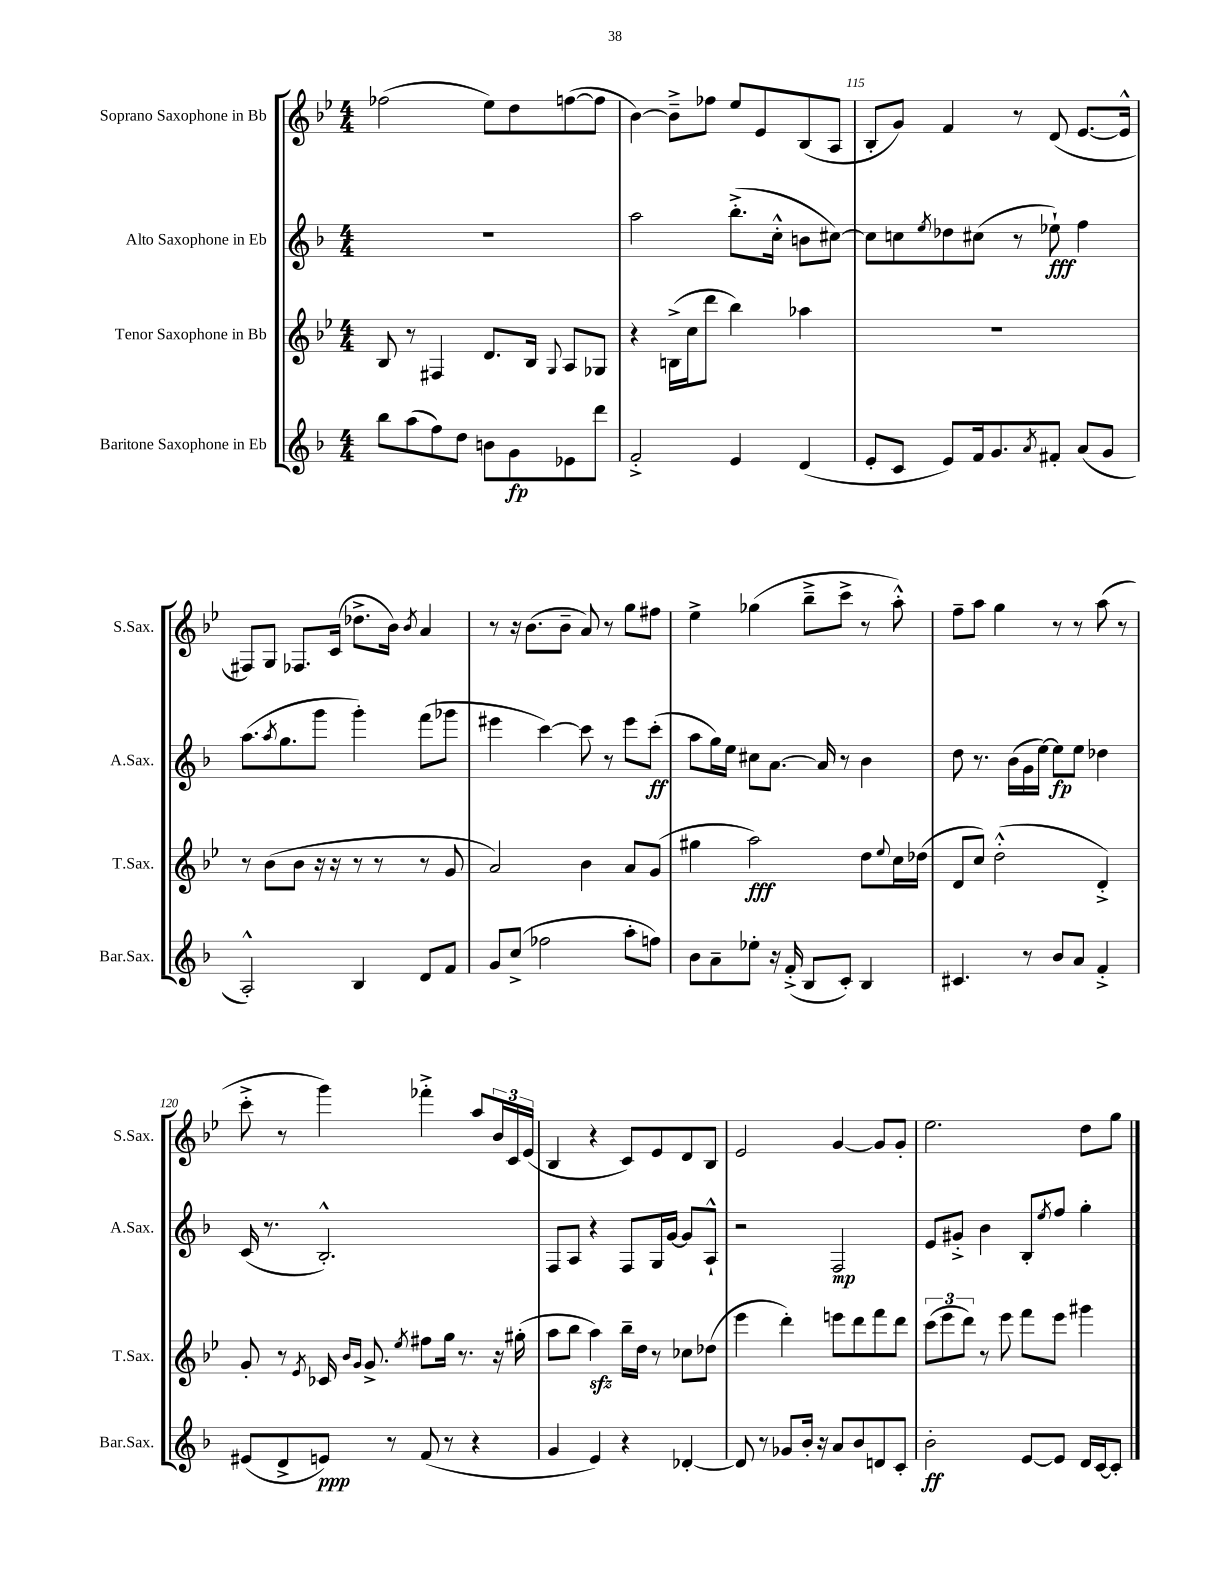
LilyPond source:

<<
\new StaffGroup <<
\new Staff = "s0" \with { instrumentName = "Soprano Saxophone in Bb" shortInstrumentName = "S.Sax." } {
    \clef treble \key bes \major \numericTimeSignature \time 4/4
    fes''2( ees''8) d''8 f''8~( f''8 |
    bes'4~) bes'8---> fes''8 ees''8 ees'8 bes8( a8 |
    bes8-. g'8) f'4 r8 d'8( ees'8.~ ees'16-^ |
    fis8) g8 fes8. c'16( des''8.-> bes'16) \acciaccatura { bes'8 } a'4 |
    r8 r16 bes'8.( bes'8-- a'8) r8 g''8 fis''8 |
    ees''4-> ges''4( bes''8---> c'''8-> r8 a''8-.-^) |
    f''8-- a''8 g''4 r8 r8 a''8( r8 |
    c'''8-.-> r8 g'''4) fes'''4-.-> a''8 \tuplet 3/2 { bes'16 c'16 ees'16( } |
    bes4 r4 c'8) ees'8 d'8 bes8 |
    ees'2 g'4~ g'8 g'8-. |
    ees''2. d''8 g''8 \bar "|." |
}
\new Staff = "s1" \with { instrumentName = "Alto Saxophone in Eb" shortInstrumentName = "A.Sax." } {
    \clef treble \key f \major \numericTimeSignature \time 4/4
    R1 |
    a''2 bes''8.-.->( c''16-.-^ b'8 cis''8~) |
    cis''8 c''8 \acciaccatura { e''8 } des''8 cis''8( r8 ees''8-!\fff) f''4 |
    a''8.( \acciaccatura { a''8 } g''8. g'''8 g'''4-.) f'''8( ges'''8 |
    eis'''4 c'''4~) c'''8 r8 eis'''8 c'''8-.\ff( |
    a''8 g''16) e''16 cis''8 a'8.~ a'16 r8 bes'4 |
    d''8 r8. bes'16( g'16 e''16~) e''8\fp e''8 des''4 |
    c'16( r8. bes2.-.-^) |
    f8 a8 r4 f8 g16 g'16~ g'8 a8-!-^ |
    r2 f2\mp |
    e'8 gis'8-.-> bes'4 bes8-. \acciaccatura { e''8 } f''8 g''4-. \bar "|." |
}
\new Staff = "s2" \with { instrumentName = "Tenor Saxophone in Bb" shortInstrumentName = "T.Sax." } {
    \clef treble \key bes \major \numericTimeSignature \time 4/4
    bes8 r8 fis4 d'8. bes16 \appoggiatura { g8 } a8 ges8 |
    r4 b16->( c''16 d'''8 bes''4) aes''4 |
    R1 |
    r8 bes'8( bes'8 r16 r16 r8 r8 r8 g'8 |
    a'2) bes'4 a'8 g'8( |
    gis''4 a''2\fff) d''8 \appoggiatura { ees''8 } c''16 des''16( |
    d'8 c''8) d''2-.-^( d'4-.->) |
    g'8-. r8 \acciaccatura { ees'8 } ces'16 \grace { bes'16 g'16 } g'8.-> \acciaccatura { ees''8 } fis''8 g''16 r8. r16 gis''16-.( |
    a''8 bes''8 a''4\sfz) bes''16-- d''16 r8 ces''8 des''8( |
    ees'''4 d'''4-.) e'''8 d'''8 f'''8 d'''8 |
    \tuplet 3/2 { c'''8( ees'''8 d'''8) } r8 ees'''8 f'''8 ees'''8 gis'''4 \bar "|." |
}
\new Staff = "s3" \with { instrumentName = "Baritone Saxophone in Eb" shortInstrumentName = "Bar.Sax." } {
    \clef treble \key f \major \numericTimeSignature \time 4/4
    bes''8 a''8( f''8) d''8 b'8 g'8\fp ees'8 d'''8 |
    f'2-.-> e'4 d'4( |
    e'8-. c'8 e'8) f'16 g'8. \acciaccatura { a'8 } fis'8-. a'8( g'8 |
    a2-.-^) bes4 d'8 f'8 |
    g'8 c''8->( fes''2 a''8-. f''8) |
    bes'8 a'8-- ees''8-. r16 f'16-.->( bes8 c'8-.) bes4 |
    cis'4. r8 bes'8 a'8 f'4-.-> |
    eis'8( d'8-> e'8\ppp) r8 f'8( r8 r4 |
    g'4 e'4) r4 des'4~-. |
    des'8 r8 ges'8 bes'16-. r16 a'8 bes'8 d'8 c'8-. |
    bes'2-.\ff e'8~ e'8 d'16 c'16~ c'8-. \bar "|." |
}
>>
>>
\layout { \context { \Score currentBarNumber = #113 \override BarNumber.break-visibility = ##(#f #t #t) barNumberVisibility = #(every-nth-bar-number-visible 5) } }
